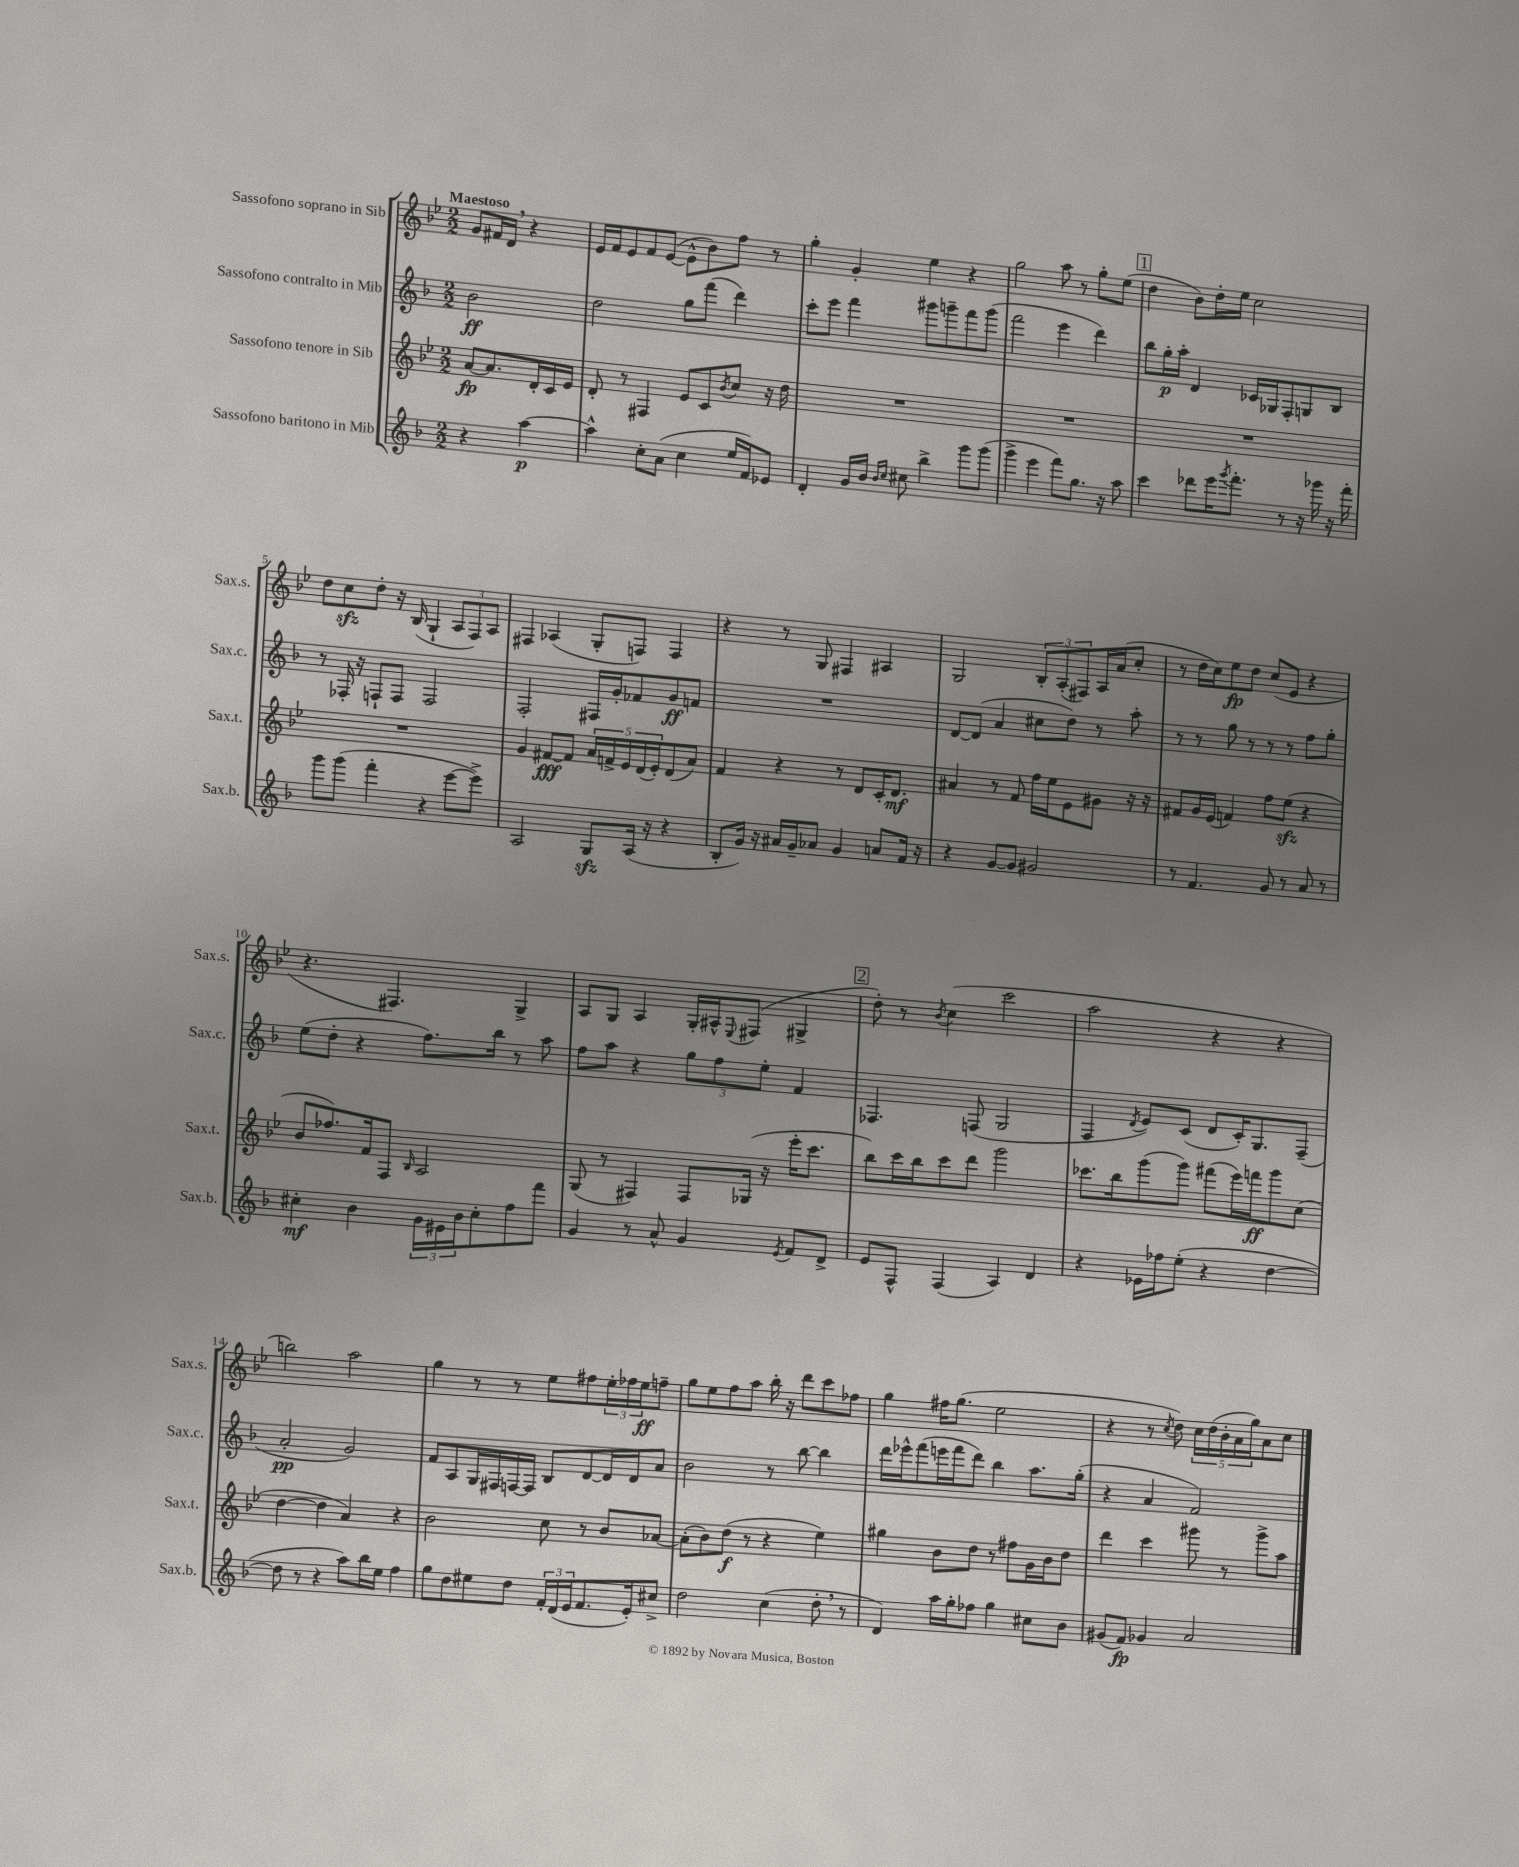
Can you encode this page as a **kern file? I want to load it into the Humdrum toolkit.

**kern	**dynam	**kern	**dynam	**kern	**dynam	**kern	**dynam
*part4	*part4	*part3	*part3	*part2	*part2	*part1	*part1
*staff4	*staff4	*staff3	*staff3	*staff2	*staff2	*staff1	*staff1
*I"Sassofono baritono in Mib	*	*I"Sassofono tenore in Sib	*	*I"Sassofono contralto in Mib	*	*I"Sassofono soprano in Sib	*
*I'Sax.b.	*	*I'Sax.t.	*	*I'Sax.c.	*	*I'Sax.s.	*
*clefG2	*	*clefG2	*	*clefG2	*	*clefG2	*
*k[b-]	*	*k[b-e-]	*	*k[b-]	*	*k[b-e-]	*
*M2/2	*	*M2/2	*	*M2/2	*	*M2/2	*
=	=	=	=	=	=	=	=
!	!	!	!	!	!	!LO:TX:a:B:t=Maestoso	!
4r	.	[8a/L	fp	2b-\	ff	8g/L	.
.	.	8.a/]	.	.	.	16f#X/L	.
.	.	.	.	.	.	16d,/JJ	.
[4aa\	p	.	.	.	.	4r	.
.	.	16d'/L	.	.	.	.	.
.	.	16c/	.	.	.	.	.
.	.	16e-/JJ	.	.	.	.	.
=1	=1	=1	=1	=1	=1	=1	=1
4aa^^\]	.	8d'/	.	2dd\	.	16e-/LL	.
.	.	.	.	.	.	16f/J	.
.	.	8r	.	.	.	8e-/	.
8cc'\L	.	4F#X/	.	.	.	8f/	.
(8a\J	.	.	.	.	.	([8e-/J	.
4cc\	.	8e-/L	.	8gg\L	.	8e-^^\L]	.
.	.	8c/	.	(8fff\J	.	8b-\)	.
.	.	8qb-/	.	.	.	.	.
16ee/LL	.	8cc/J	.	4ddd\)	.	8ff\J	.
16f/J)	.	.	.	.	.	.	.
8e-X/J	.	16r	.	.	.	8r	.
.	.	16dd\	.	.	.	.	.
=2	=2	=2	=2	=2	=2	=2	=2
4d'/	.	1r	.	8ccc'\L	.	4gg'\	.
.	.	.	.	8eee\J	.	.	.
16g/LL	.	.	.	4fff\	.	4g'/	.
16b-/JJ	.	.	.	.	.	.	.
16qqb-/LL	.	.	.	.	.	.	.
16qqcc/JJ	.	.	.	.	.	.	.
8cc#X\	.	.	.	.	.	.	.
4bb-^\	.	.	.	8ggg#X\L	.	4ee-\	.
.	.	.	.	8gggn~\	.	.	.
8ggg\L	.	.	.	8fff\	.	4r	.
(8ggg\J	.	.	.	(8ggg\J	.	.	.
=3	=3	=3	=3	=3	=3	=3	=3
4ggg^\	.	1r	.	2fff\	.	2gg\	.
4eee\	.	.	.	.	.	.	.
8fff\L)	.	.	.	4eee\	.	8aa\	.
8.gg\J	.	.	.	.	.	8r	.
.	.	.	.	4ddd\)	.	8gg'\L	.
16r	.	.	.	.	.	.	.
8aa\	.	.	.	.	.	(8ee-\J	.
!!LO:REH:place=s1:t=1
=4	=4	=4	=4	=4	=4	=4	=4
4ccc\	.	1r	.	8bb-\L	.	4dd\	.
.	.	.	.	16gg'\L	p	.	.
.	.	.	.	16aa'\JJ	.	.	.
8ddd-X\L	.	.	.	4d/	.	8b-\L)	.
16eee\K	.	.	.	.	.	16dd'\L	.
8qggg/	.	.	.	.	.	.	.
8.fff'\J	.	.	.	.	.	16ee-\JJ	.
.	.	.	.	16c-X/LL	.	2cc\	.
.	.	.	.	16G-X/J	.	.	.
8r	.	.	.	8F'/	.	.	.
16r	.	.	.	8Gn/	.	.	.
16ggg-X\	.	.	.	.	.	.	.
16r	.	.	.	8B-/J	.	.	.
16fff'\	.	.	.	.	.	.	.
!!LO:LB:g=z
=5	=5	=5	=5	=5	=5	=5	=5
8ggg\L	.	1r	.	8r	.	8dd\L	.
(8ggg\J	.	.	.	16F-X'/	.	8cczz\	.
.	.	.	.	16r	.	.	.
4fff'\	.	.	.	8Fn`/L	.	8dd'\J	.
.	.	.	.	8F/J	.	16r	.
.	.	.	.	.	.	(16B-/	.
4r	.	.	.	2F/	.	4G`/	.
[8eee\L	.	.	.	.	.	12A/L	.
.	.	.	.	.	.	12F/)	.
8eee^\J])	.	.	.	.	.	.	.
.	.	.	.	.	.	12A/J	.
=6	=6	=6	=6	=6	=6	=6	=6
2A/	.	4g/	.	2F'/	.	4F#X/	.
.	.	[8f#X/L	fff	.	.	(4A-X/	.
.	.	8f#/J]	.	.	.	.	.
8Gzz/L	.	20a/LL	.	16F#X/LL	.	8G'/L	.
.	.	20fn^/	.	.	.	.	.
.	.	.	.	16g'/J	.	.	.
.	.	20e-/	.	.	.	.	.
(16A/Jk	.	.	.	8f-X/	.	8Fn/J)	.
.	.	(20d/	.	.	.	.	.
16r	.	.	.	.	.	.	.
.	.	20e-'/J)	.	.	.	.	.
4r	.	(8d/	.	8g/	ff	4F/	.
.	.	8a/J)	.	8fn/J	.	.	.
=7	=7	=7	=7	=7	=7	=7	=7
8B-'/L	.	4f/	.	1r	.	4r	.
16g/Jk)	.	.	.	.	.	.	.
16r	.	.	.	.	.	.	.
16a#X/LL	.	4r	.	.	.	8r	.
16g~/J	.	.	.	.	.	.	.
8a-X/J	.	.	.	.	.	8G/	.
4g/	.	8r	.	.	.	4F#X/	.
.	.	8d/L	.	.	.	.	.
8an/L	.	16c'/K	.	.	.	4A#X/	.
.	.	8.d/J	mf	.	.	.	.
16f/Jk	.	.	.	.	.	.	.
16r	.	.	.	.	.	.	.
=8	=8	=8	=8	=8	=8	=8	=8
4r	.	4a#X/	.	[8d/L	.	2G/	.
.	.	.	.	(8d/J]	.	.	.
[8g/L	.	8r	.	4a/	.	.	.
8g/J]	.	8f/	.	.	.	.	.
2g#X/	.	16ff\LL	.	8cc#X\L	.	12B-'/L	.
.	.	16ee-\J	.	.	.	.	.
.	.	.	.	.	.	(12A'/	.
.	.	8e-\	.	8dd\J)	.	.	.
.	.	.	.	.	.	12F#X/)	.
.	.	8g#X\J	.	8r	.	16A/L	.
.	.	.	.	.	.	(16a/J	.
.	.	16r	.	8aa'\	.	8cc'/J	.
.	.	16r	.	.	.	.	.
=9	=9	=9	=9	=9	=9	=9	=9
8r	.	8f#X/L	.	8r	.	8r	.
4.f/	.	16g/L	.	8r	.	16dd\LL	.
.	.	(16e-/JJ	.	.	.	16cc\J)	.
.	.	4fn/)	.	8gg\	.	8ee-\	fp
.	.	.	.	8r	.	8dd\J	.
8g/	.	8ff\L	.	8r	.	(8cc/L	.
8r	.	(8ee-zz\J	.	8r	.	8e-/J	.
8a/	.	4r	.	8ff\L	.	4r	.
8r	.	.	.	8gg'\J	.	.	.
!!LO:LB:g=z
=10	=10	=10	=10	=10	=10	=10	=10
4cc#X'\	mf	8b-/L	.	(8ee\L	.	4.r	.
.	.	8.ff-X/)	.	8dd'\J	.	.	.
4b-\	.	.	.	4r	.	.	.
.	.	16f/k	.	.	.	.	.
.	.	8F/J	.	.	.	4.F#X/)	.
.	.	16qqB-/	.	.	.	.	.
24g\LL	.	2A/	.	8.ff\L)	.	.	.
24e#X\	.	.	.	.	.	.	.
24b-\J	.	.	.	.	.	.	.
8cc#'\	.	.	.	.	.	.	.
.	.	.	.	16bb-\Jk	.	.	.
8ff\	.	.	.	8r	.	4G^/	.
8fff\J	.	.	.	8aa\	.	.	.
=11	=11	=11	=11	=11	=11	=11	=11
4g/	.	(8G/	.	8ff\L	.	8A/L	.
.	.	8r	.	8aa\J	.	8G/J	.
8r	.	4F#X/)	.	4r	.	4A/	.
8a^^/	.	.	.	.	.	.	.
4g/	.	8F#/L	.	12gg\L	.	16G'/LL	.
.	.	.	.	.	.	16A#X^^/J	.
.	.	.	.	12ff\	.	.	.
.	.	.	.	.	.	8qqE-/	.
.	.	(16G-X/Jk	.	.	.	(8F#X/J	.
.	.	.	.	12ee'\J	.	.	.
.	.	16r	.	.	.	.	.
8qe/	.	.	.	.	.	.	.
8f/L	.	16eee-'\KL	.	4f/	.	4G#X^/	.
.	.	8.ccc\J	.	.	.	.	.
8d^/J	.	.	.	.	.	.	.
!!LO:REH:place=s1:t=2
=12	=12	=12	=12	=12	=12	=12	=12
8e/L	.	8bb-\L)	.	4.F-X/	.	8dd'\)	.
8F^^/J	.	16ccc\L	.	.	.	8r	.
.	.	16bb-\J	.	.	.	.	.
.	.	.	.	.	.	8qb-/	.
(4F/	.	8ccc\	.	.	.	(4cc\	.
.	.	8ddd\J	.	(8Fn/	.	.	.
4A/)	.	2ggg\	.	2G/	.	2ccc\	.
4d/	.	.	.	.	.	.	.
=13	=13	=13	=13	=13	=13	=13	=13
4r	.	8.ccc-X\L	.	4F/	.	2aa\	.
.	.	16bb-\k	.	.	.	.	.
.	.	.	.	8qd/	.	.	.
16e-X\LL	.	(8ggg\	.	8e/L)	.	.	.
16ff-X\J	.	.	.	.	.	.	.
(8ee'\J	.	8ggg\J)	.	(8c/J	.	.	.
4r	.	(8fff#X\L	.	8d/L	.	4r	.
.	.	16eee-\L)	.	16c'/K)	.	.	.
.	.	16fffn\J	ff	8.G/	.	.	.
[4dd\	.	8ggg\	.	.	.	4r	.
.	.	(8cc\J	.	(8F~/J	.	.	.
!!LO:LB:g=z
=14	=14	=14	=14	=14	=14	=14	=14
8dd\]	.	[4dd\	.	2a'/	pp	2bbn\)	.
8r	.	.	.	.	.	.	.
4r	.	4dd\]	.	.	.	.	.
8aa\L)	.	4a/)	.	2g/)	.	2aa\	.
16bb-\L	.	.	.	.	.	.	.
16ee\JJ	.	.	.	.	.	.	.
4ff\	.	4r	.	.	.	.	.
=15	=15	=15	=15	=15	=15	=15	=15
8gg\L	.	2b-\	.	8f/L	.	4gg\	.
8dd\	.	.	.	8A/	.	.	.
8ee#X\	.	.	.	16G/L	.	8r	.
.	.	.	.	16F#X/	.	.	.
8dd\J	.	.	.	[16Fn/	.	8r	.
.	.	.	.	16F/JJ]	.	.	.
24f'/LL	.	8cc\	.	8B-/L	.	8ee-\L	.
(24d/	.	.	.	.	.	.	.
24e/J	.	.	.	.	.	.	.
8.f/	.	8r	.	[8d/	.	8ff#X\	.
.	.	8b-/L	.	16d/L]	.	24ee-'\L	.
.	.	.	.	.	.	24ff-X\	.
16e'/k)	.	.	.	16d/J	.	.	.
.	.	.	.	.	.	24ee-\J	ff
8cc#X^/J	.	[8a-X/J	.	8a/J	.	8ffn~\J	.
=16	=16	=16	=16	=16	=16	=16	=16
2dd\	.	(8a-'\L]	.	2b-\	.	8gg\L	.
.	.	8b-\)	.	.	.	8ee-\	.
.	.	(8dd\J	f	.	.	8ff\	.
.	.	8r	.	.	.	8aa\J	.
(4cc\	.	4r	.	8r	.	16bb-'\	.
.	.	.	.	.	.	16r	.
.	.	.	.	[8bb-\	.	8ddd\L	.
8dd',\	.	4ee-\)	.	4bb-\]	.	8ccc\	.
8r	.	.	.	.	.	8ff-X\J	.
=17	=17	=17	=17	=17	=17	=17	=17
4d/)	.	4gg#X\	.	16ddd\LL	.	4gg\	.
.	.	.	.	16eee-X^^\J	.	.	.
.	.	.	.	(8fff\	.	.	.
16aa\LL	.	8b-\L	.	16eeen\L	.	16ff#X\KL	.
16gg'\J	.	.	.	16fff\J	.	(8.gg\J	.
8ff-X\J	.	8dd\J	.	8ddd\J)	.	.	.
4gg\	.	8r	.	4bb-\	.	2ee-\	.
.	.	8ff#X\L	.	.	.	.	.
8cc#X\L	.	16g\L	.	8.aa\L	.	.	.
.	.	16b-\J	.	.	.	.	.
8b-\J	.	8dd\J	.	.	.	.	.
.	.	.	.	(16gg'\Jk	.	.	.
=18	=18	=18	=18	=18	=18	=18	=18
(8g#X/L	.	4ddd\	.	4r	.	4r	.
8f/J)	fp	.	.	.	.	.	.
4g-X/	.	4ccc\	.	4a/	.	8r	.
.	.	.	.	.	.	8qcc/	.
.	.	.	.	.	.	8dd\)	.
2a/	.	8ggg#X\	.	2f/)	.	20cc\LL	.
.	.	.	.	.	.	(20dd\	.
.	.	.	.	.	.	20b-'\	.
.	.	8r	.	.	.	.	.
.	.	.	.	.	.	20a\	.
.	.	.	.	.	.	20gg\J)	.
.	.	8ggg#^\L	.	.	.	8a\	.
.	.	8aa\J	.	.	.	8cc\J	.
==	==	==	==	==	==	==	==
*-	*-	*-	*-	*-	*-	*-	*-
